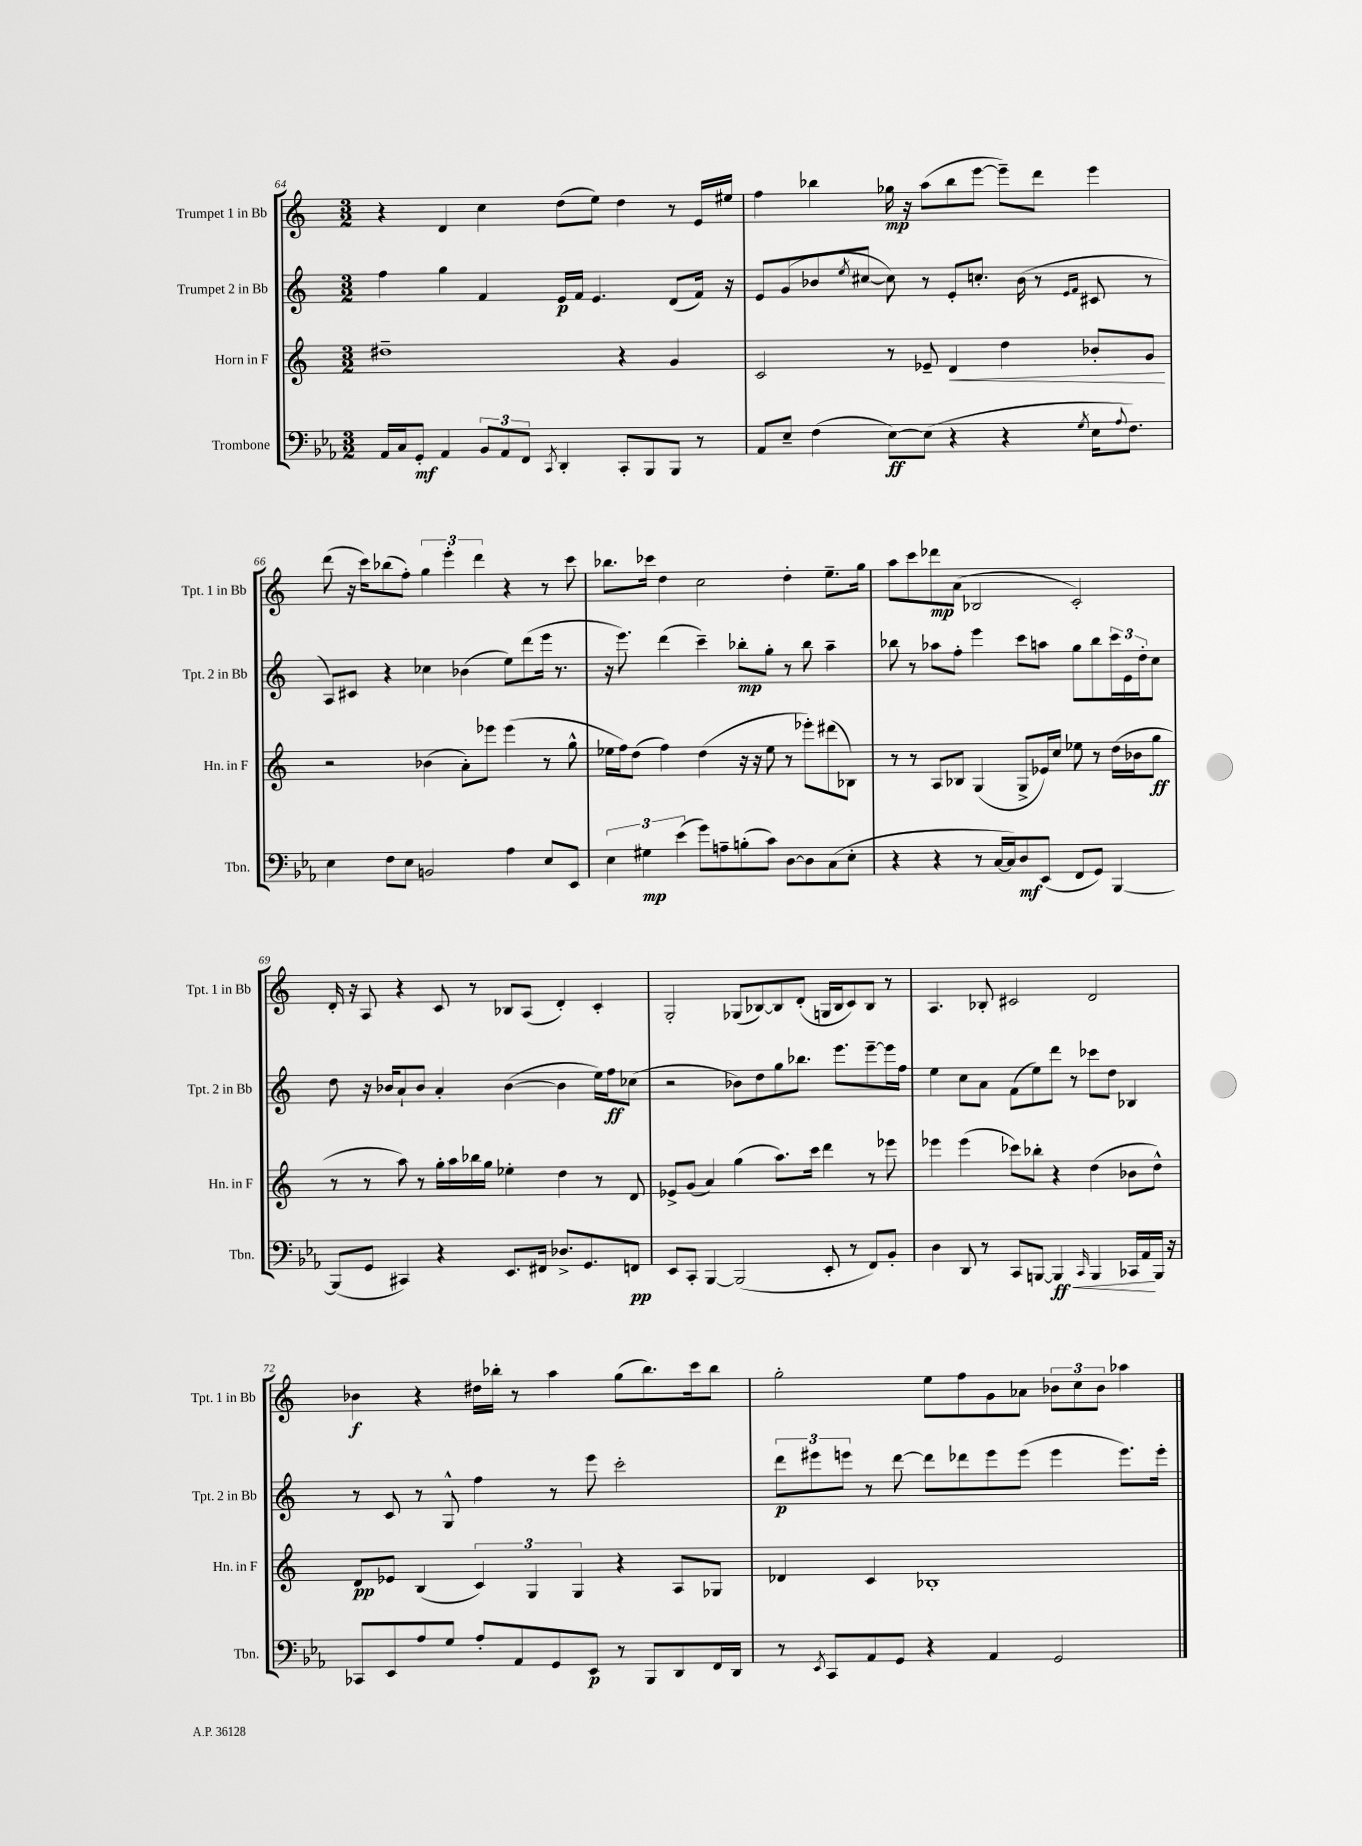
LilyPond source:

<<
\new StaffGroup <<
\new Staff = "s0" \with { instrumentName = "Trumpet 1 in Bb" shortInstrumentName = "Tpt. 1 in Bb" } {
    \clef treble \key c \major \numericTimeSignature \time 3/2
    r4 d'4 c''4 d''8( e''8) d''4 r8 e'16 eis''16 |
    f''4 bes''4 ges''16\mp r16 a''8( bes''8 e'''8~ e'''8--) d'''8 e'''4 |
    d'''8( r16 c'''16) bes''8( f''8-.) \tuplet 3/2 { g''4 e'''4-. d'''4 } r4 r8 c'''8 |
    bes''8. ces'''16 d''4 c''2 d''4-. e''8.-- g''16 |
    a''8 c'''8 des'''8\mp a'8( bes2 c'2-.) |
    d'16-. r16 a8 r4 c'8 r8 bes8 a8( d'4-.) c'4-. |
    g2-. ges8( bes8~) bes8 d'8-.( g16 bes16 c'8) bes8 r8 |
    a4. bes8-. cis'2 d'2 |
    bes'4\f r4 dis''16 bes''16-. r8 a''4 g''8( bes''8.) c'''16 bes''8 |
    g''2-. e''8 f''8 g'8 aes'8 \tuplet 3/2 { bes'8 c''8 bes'8 } aes''4 \bar "|." |
}
\new Staff = "s1" \with { instrumentName = "Trumpet 2 in Bb" shortInstrumentName = "Tpt. 2 in Bb" } {
    \clef treble \key c \major \numericTimeSignature \time 3/2
    f''4 g''4 f'4 e'16\p f'16 e'4. d'8( f'16) r16 |
    e'8 g'8( bes'8 \acciaccatura { e''8 } cis''8~ cis''8) r8 e'8-. c''8.-. bes'16( r8 \grace { e'16 f'16 } cis'8 r8 |
    a8) cis'8 r4 ces''4 bes'4( e''8) d'''8( e'''16 r8. |
    r16 e'''8.) d'''4( c'''4--) bes''8-.\mp g''8-. r8 bes''8 a''4-- |
    bes''8 r8 aes''8 f''8-. e'''4 c'''8 a''8 g''8 bes''8 \tuplet 3/2 { c'''16 e'16 d''16-. } c''8 |
    d''8 r16 bes'16 a'8-! bes'8 a'4-. bes'4~( bes'4 e''16) f''16\ff ces''8( |
    r2 bes'8) d''8 g''8 bes''8. e'''8. e'''8~-- e'''16 f''16 |
    e''4 c''8 a'8 f'8( e''8) d'''8 r8 ces'''8 d''8 bes4 |
    r8 c'8 r8 g8-^ f''4 r8 e'''8 c'''2-. |
    \tuplet 3/2 { d'''8\p eis'''8 e'''8 } r8 d'''8~ d'''8 des'''8 e'''8 e'''8( e'''4 e'''8.) e'''16-. \bar "|." |
}
\new Staff = "s2" \with { instrumentName = "Horn in F" shortInstrumentName = "Hn. in F" } {
    \clef treble \key c \major \numericTimeSignature \time 3/2
    dis''1-- r4 g'4 |
    c'2 r8 ees'8-- d'4\< d''4 bes'8-. g'8\! |
    r2 bes'4( a'8-.) ees'''8 ees'''4( r8 g''8-^ |
    ees''16 f''16) d''8( f''4) d''4( r16 r16 ees''8 r8 ees'''8-.) dis'''8( bes8) |
    r8 r8 a8 bes8 g4( g8-> ees'16) c''16 ees''8 r8 d''16( bes'16 g''8\ff |
    r8 r8 a''8) r8 g''16-. a''16 bes''16 g''16 ees''4-. d''4 r8 d'8 |
    ees'8-> g'8( a'4) g''4( a''8.) c'''16 d'''4 r8 ees'''8 |
    ees'''4 ees'''4( ces'''8) bes''8-. r4 d''4( bes'8 d''8-^) |
    d'8\pp ees'8 b4( \tuplet 3/2 { c'4) g4 g4 } r4 a8 ges8 |
    des'4 c'4 bes1-. \bar "|." |
}
\new Staff = "s3" \with { instrumentName = "Trombone" shortInstrumentName = "Tbn." } {
    \clef bass \key ees \major \numericTimeSignature \time 3/2
    aes,16 c16 g,8-.\mf aes,4 \tuplet 3/2 { bes,8 aes,8 f,8 } \acciaccatura { c,8 } d,4-. c,8-. bes,,8 bes,,8 r8 |
    aes,8 ees8-- f4( ees8~\ff) ees8( r4 r4 \acciaccatura { g8 } ees16 \appoggiatura { aes8 } f8.) |
    ees4 f8 ees8 b,2 aes4 ees8 ees,8 |
    \tuplet 3/2 { ees4 gis4\mp ees'4( } g'8) a8-- b8-.( c'8) d8~ d8 c8( ees8-. |
    r4 r4 r8 c16~ c16) d8\mf ees,8( f,8 g,8) bes,,4~ |
    bes,,8( g,8 cis,4) r4 ees,8. fis,16 des8.-> g,8. f,8\pp |
    ees,8 c,8-. bes,,4~ bes,,2( ees,8-. r8 f,8) bes,8-. |
    d4 d,8 r8 c,8 b,,8~ b,,4\ff\< \grace { c,16 } b,,4 ces,16 aes,16\! b,,16 r16 |
    ces,8 ees,8 aes8 g8 aes8-. aes,8 g,8 ees,8\p r8 bes,,8 d,8 f,16 d,16 |
    r8 \acciaccatura { ees,8 } c,8 aes,8 g,8 r4 aes,4 g,2 \bar "|." |
}
>>
>>
\layout { \context { \Score currentBarNumber = #64 } }
